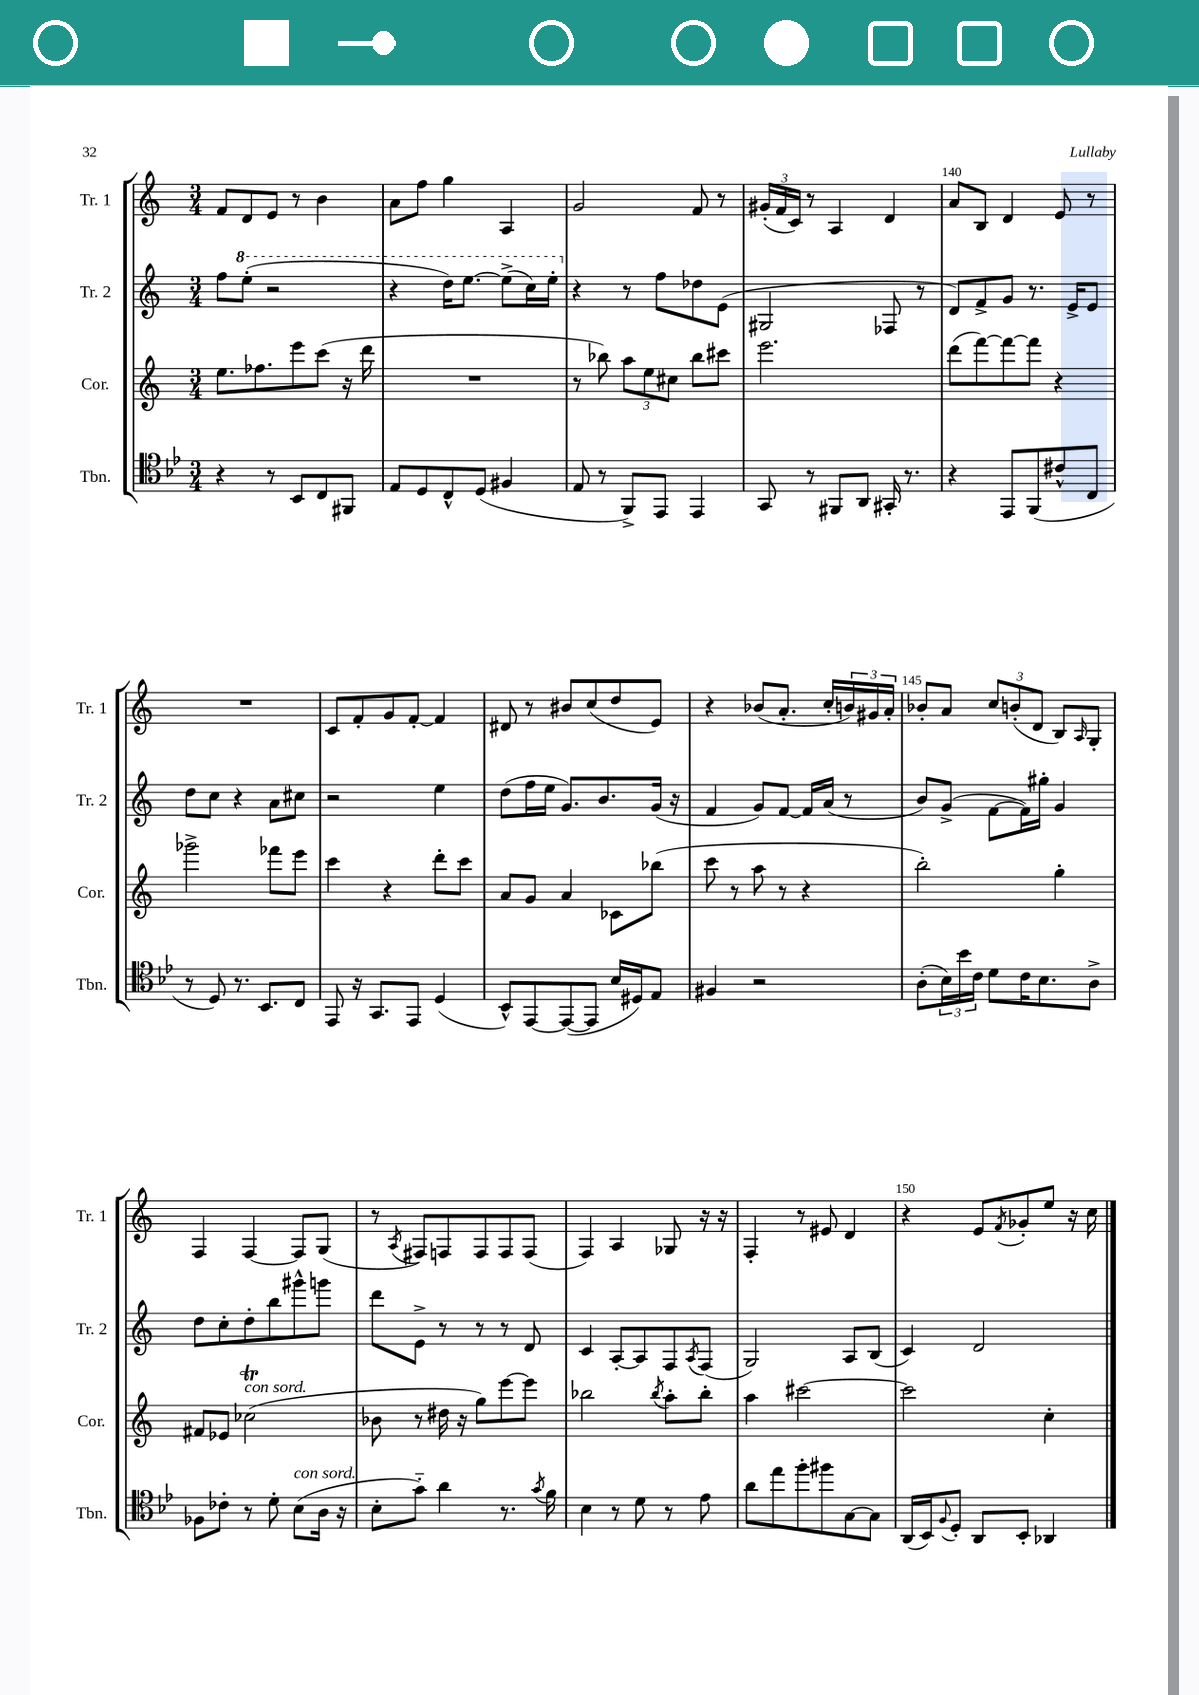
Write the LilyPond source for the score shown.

<<
\new StaffGroup <<
\new Staff = "s0" \with { instrumentName = "Tr. 1" shortInstrumentName = "Tr. 1" } {
    \clef treble \key c \major \numericTimeSignature \time 3/4
    f'8 d'8 e'8 r8 b'4 |
    a'8 f''8 g''4 a4 |
    g'2 f'8 r8 |
    \tuplet 3/2 { gis'16-.( f'16 c'16) } r8 a4 d'4 |
    a'8 b8 d'4 e'8 r8 |
    R2. |
    c'8 f'8-. g'8 f'8~-. f'4 |
    dis'8 r8 bis'8 c''8( d''8 e'8) |
    r4 bes'8( a'8.-. c''16-. \tuplet 3/2 { b'16) gis'16 a'16-. } |
    bes'8-. a'8 \tuplet 3/2 { c''8 b'8-.( d'8 } b8) \grace { a16 } g8-. |
    f4 f4~ f8 g8( |
    r8 \acciaccatura { a8 } fis8) f8 f8 f8 f8( |
    f4) a4 ges8 r16 r16 |
    f4-. r8 eis'8 d'4 |
    r4 e'8 \acciaccatura { f'8 } ges'8-. e''8 r16 c''16 \bar "|." |
}
\new Staff = "s1" \with { instrumentName = "Tr. 2" shortInstrumentName = "Tr. 2" } {
    \clef treble \key c \major \numericTimeSignature \time 3/4
    f''8 \ottava #1 e'''8-.( r2 |
    r4 d'''16) e'''8.~ e'''8->( c'''16) e'''16-. \ottava #0 |
    r4 r8 f''8 des''8 e'8( |
    gis2 fes8 r8 |
    d'8) f'8-> g'8 r8. e'16-> e'8 |
    d''8 c''8 r4 a'8 cis''8 |
    r2 e''4 |
    d''8( f''16 e''16 g'8.) b'8. g'16( r16 |
    f'4 g'8) f'8~ f'16 a'16( r8 |
    b'8) g'8->( f'8~ f'16) gis''16-. g'4 |
    d''8 c''8-. d''8-. b''8 gis'''8-^ g'''8 |
    d'''8 e'8-> r8 r8 r8 d'8 |
    c'4 a8~-. a8 f8 \acciaccatura { a8 } f8( |
    g2) a8 b8( |
    c'4) d'2 \bar "|." |
}
\new Staff = "s2" \with { instrumentName = "Cor." shortInstrumentName = "Cor." } {
    \clef treble \key c \major \numericTimeSignature \time 3/4
    e''8. fes''8. e'''8 c'''8( r16 d'''16 |
    R2. |
    r8 bes''8) \tuplet 3/2 { a''8 e''8 cis''8 } bes''8 cis'''8 |
    e'''2. |
    d'''8( f'''8~) f'''8~ f'''8 r4 |
    ges'''2-> fes'''8 e'''8 |
    c'''4 r4 d'''8-. c'''8 |
    a'8 g'8 a'4 ces'8 bes''8( |
    c'''8 r8 a''8 r8 r4 |
    b''2-.) g''4-. |
    fis'8 ees'8 ces''2\trill^\markup { \italic "con sord." }( |
    bes'8 r8 dis''16 r16 g''8) e'''8~ e'''8 |
    bes''2 \acciaccatura { bes''8 } a''8-. bes''8-. |
    a''4 cis'''2~ |
    cis'''2 c''4-. \bar "|." |
}
\new Staff = "s3" \with { instrumentName = "Tbn." shortInstrumentName = "Tbn." } {
    \clef tenor \key bes \major \numericTimeSignature \time 3/4
    r4 r8 bes,8 c8 fis,8 |
    ees8 d8 c8-^ d8( fis4 |
    ees8 r8 f,8->) ees,8 ees,4 |
    g,8 r8 fis,8 a,8 gis,16-. r8. |
    r4 ees,8 f,8( cis'8-^ c8 |
    r8 d8) r8. bes,8. c8 |
    ees,8 r16 g,8. ees,8 d4( |
    bes,8-^) ees,8~ ees,8~( ees,8 bes16 dis16) ees8 |
    fis4 r2 |
    a8-.( \tuplet 3/2 { bes16) bes'16 c'16 } d'8 c'16 bes8. a8-> |
    fes8 ces'8-. r8 d'8-. bes8^\markup { \italic "con sord." }( a16 r16 |
    bes8-. g'8-_) a'4 r8. \acciaccatura { g'8 } f'16 |
    bes4 r8 d'8 r8 ees'8 |
    a'8 ees''8 f''8-. fis''8 g8~ g8 |
    a,16( bes,16) \appoggiatura { f8 } d8-. a,8 bes,8-. aes,4 \bar "|." |
}
>>
>>
\layout { \context { \Score currentBarNumber = #136 \override BarNumber.break-visibility = ##(#f #t #t) barNumberVisibility = #(every-nth-bar-number-visible 5) } }
